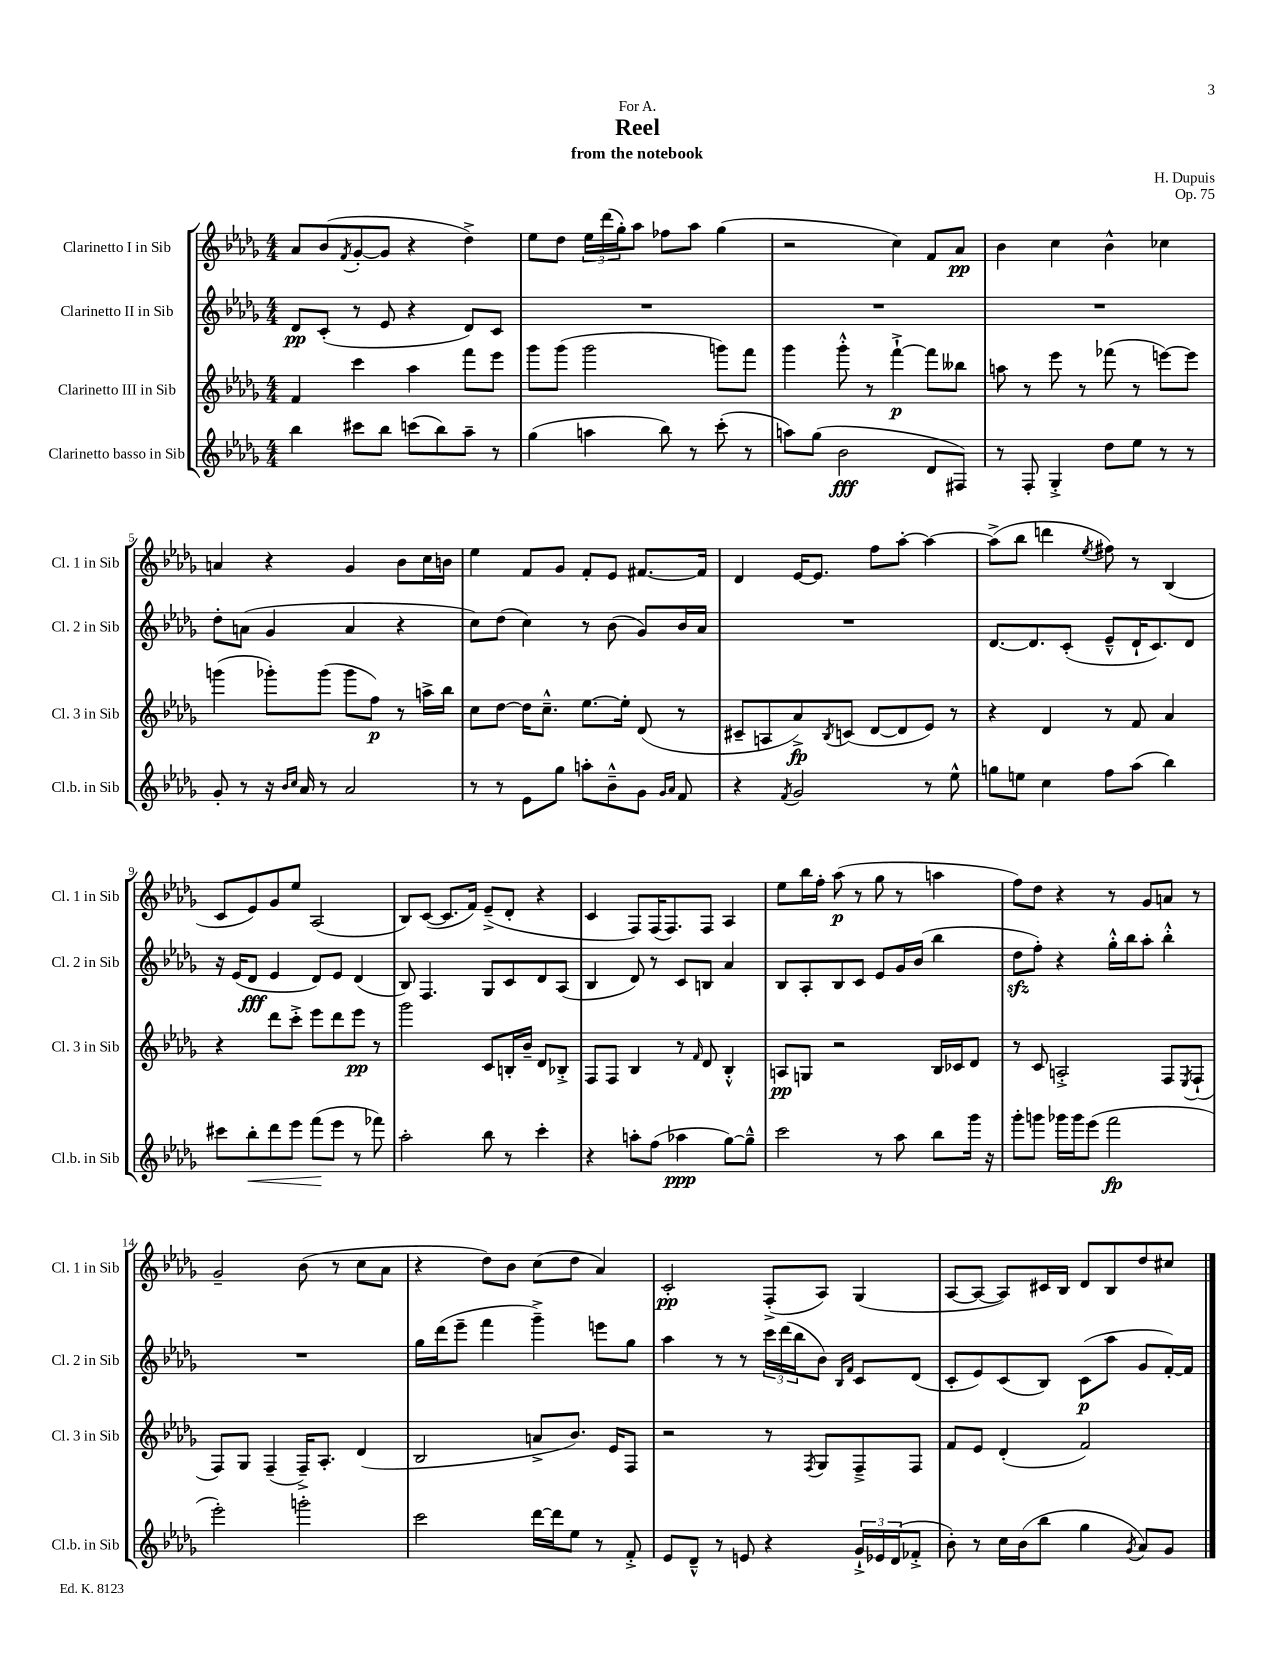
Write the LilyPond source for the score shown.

\header { title = "Reel" composer = "H. Dupuis" subtitle = "from the notebook" dedication = "For A." opus = "Op. 75" }
<<
\new StaffGroup <<
\new Staff = "s0" \with { instrumentName = "Clarinetto I in Sib" shortInstrumentName = "Cl. 1 in Sib" } {
    \clef treble \key des \major \numericTimeSignature \time 4/4
    aes'8 bes'8( \acciaccatura { f'8 } ges'8~-. ges'8 r4 des''4->) |
    ees''8 des''8 \tuplet 3/2 { ees''16 des'''16( ges''16-.) } aes''8 fes''8 aes''8 ges''4( |
    r2 c''4) f'8 aes'8\pp |
    bes'4 c''4 bes'4-^ ces''4 |
    a'4 r4 ges'4 bes'8 c''16 b'16 |
    ees''4 f'8 ges'8 f'8-. ees'8 fis'8.~ fis'16 |
    des'4 ees'16~ ees'8. f''8 aes''8~-. aes''4~ |
    aes''8->( bes''8 d'''4 \acciaccatura { ees''8 } fis''8) r8 bes4( |
    c'8 ees'8) ges'8 ees''8 aes2( |
    bes8) c'8~( c'8. f'16) ees'8--->( des'8-. r4 |
    c'4 f8) f16( f8.) f8 aes4 |
    ees''8 bes''16 f''16-. aes''8\p( r8 ges''8 r8 a''4 |
    f''8) des''8 r4 r8 ges'8 a'8 r8 |
    ges'2-- bes'8( r8 c''8 aes'8 |
    r4 des''8) bes'8 c''8( des''8 aes'4) |
    c'2-.\pp f8-.->( aes8) ges4( |
    aes8~ aes8~ aes8) cis'16 bes16 des'8 bes8 des''8 cis''8 \bar "|." |
}
\new Staff = "s1" \with { instrumentName = "Clarinetto II in Sib" shortInstrumentName = "Cl. 2 in Sib" } {
    \clef treble \key des \major \numericTimeSignature \time 4/4
    des'8\pp c'8-.( r8 ees'8 r4 des'8) c'8 |
    R1 |
    R1 |
    R1 |
    des''8-. a'8( ges'4 a'4 r4 |
    c''8) des''8( c''4) r8 bes'8( ges'8) bes'16 aes'16 |
    R1 |
    des'8.~ des'8. c'8-.( ees'8---^ des'16-! c'8.) des'8 |
    r16 ees'16( des'8\fff ees'4 des'8) ees'8 des'4( |
    bes8) f4. ges8 c'8 des'8 aes8( |
    bes4 des'8) r8 c'8 b8 aes'4 |
    bes8 aes8-. bes8 c'8 ees'8 ges'16 bes'16( bes''4 |
    des''8\sfz f''8-.) r4 ges''16-.-^ bes''16 aes''8-. bes''4-.-^ |
    R1 |
    ges''16 des'''16( ees'''8-- f'''4 ges'''4--->) e'''8 ges''8 |
    aes''4 r8 r8 \tuplet 3/2 { c'''16 des'''16( bes''16 } bes'8) \grace { bes16 f'16 } c'8 des'8( |
    c'8-. ees'8) c'8( bes8) c'8\p( aes''8 ges'8 f'16~-.) f'16 \bar "|." |
}
\new Staff = "s2" \with { instrumentName = "Clarinetto III in Sib" shortInstrumentName = "Cl. 3 in Sib" } {
    \clef treble \key des \major \numericTimeSignature \time 4/4
    f'4 c'''4 aes''4 f'''8 ees'''8 |
    ges'''8 ges'''8( ges'''2 g'''8) f'''8 |
    ges'''4 ges'''8-.-^ r8 f'''4~-!->\p f'''8 beses''8 |
    a''8 r8 ees'''8 r8 fes'''8( r8 e'''8~) e'''8 |
    g'''4( ges'''8-.) ges'''8( ges'''8 f''8\p) r8 a''16-> bes''16 |
    c''8 des''8~ des''16 c''8.---^ ees''8.~ ees''16-. des'8( r8 |
    cis'8-- a8 aes'8->\fp) \acciaccatura { bes8 } c'8( des'8~ des'8 ees'8) r8 |
    r4 des'4 r8 f'8 aes'4 |
    r4 des'''8 c'''8-.-> ees'''8 des'''8 ees'''8\pp r8 |
    ges'''2 c'8 b16-. bes'16-- des'8 bes8-.-> |
    f8 f8 bes4 r8 \grace { f'16 } des'8 bes4-.-^ |
    a8\pp g8 r2 bes16 ces'16 des'8 |
    r8 c'8 a2-.-> f8 \acciaccatura { ees8 } f8-!( |
    f8) ges8 f4--( f16--->) aes8.-. des'4( |
    bes2 a'8-> bes'8.) ees'16 f8 |
    r2 r8 \acciaccatura { f8 } ges8 f8---> f8 |
    f'8 ees'8 des'4-.( f'2) \bar "|." |
}
\new Staff = "s3" \with { instrumentName = "Clarinetto basso in Sib" shortInstrumentName = "Cl.b. in Sib" } {
    \clef treble \key des \major \numericTimeSignature \time 4/4
    bes''4 cis'''8 bes''8 c'''8( bes''8) aes''8-- r8 |
    ges''4( a''4 bes''8) r8 c'''8-.( r8 |
    a''8) ges''8( bes'2\fff des'8 fis8) |
    r8 f8-. ges4-.-> des''8 ees''8 r8 r8 |
    ges'8-. r8 r16 \grace { bes'16 c''16 } aes'16 r8 aes'2 |
    r8 r8 ees'8 ges''8 a''8-. bes'8---^ ges'8 \grace { ges'16 aes'16 } f'8 |
    r4 \acciaccatura { f'8 } ges'2 r8 ees''8-^ |
    g''8 e''8 c''4 f''8 aes''8( bes''4) |
    cis'''8 bes''8-.\< des'''8 ees'''8 f'''8\!( ees'''8 r8 fes'''8) |
    aes''2-. bes''8 r8 c'''4-. |
    r4 a''8-. f''8( aes''4\ppp ges''8~) ges''8---^ |
    c'''2 r8 aes''8 bes''8 ges'''16 r16 |
    ges'''8-. g'''8 ges'''16 ges'''16 ees'''8( f'''2\fp |
    ees'''2-.) g'''2-. |
    c'''2 des'''16~ des'''16 ees''8 r8 f'8-.-> |
    ees'8 des'8---^ r8 e'8 r4 \tuplet 3/2 { ges'16-!-> ees'16 des'16( } fes'8-.-> |
    bes'8-.) r8 c''16 bes'16( bes''8 ges''4 \acciaccatura { ges'8 } aes'8) ges'8 \bar "|." |
}
>>
>>
